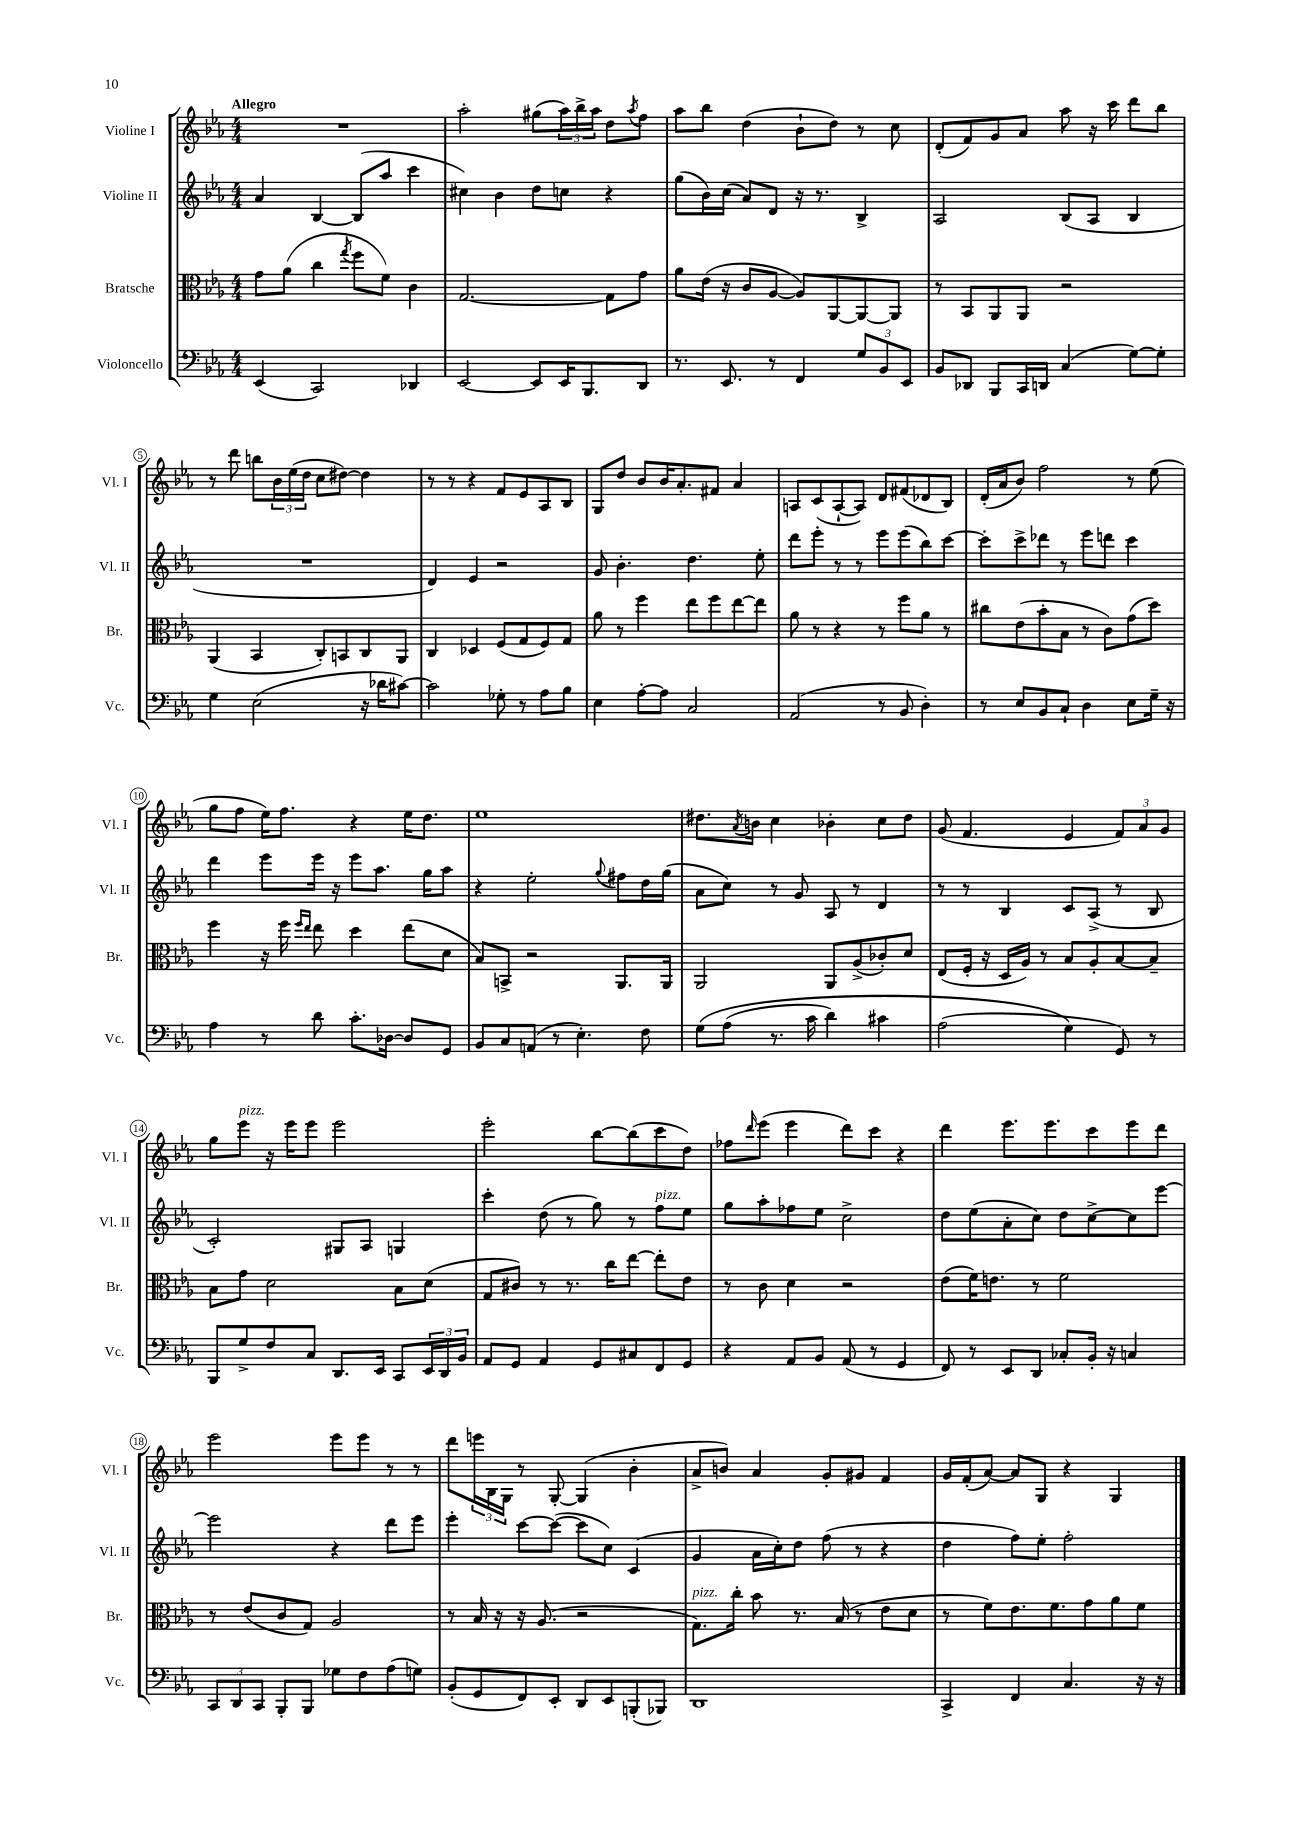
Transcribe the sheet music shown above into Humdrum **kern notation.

**kern	**kern	**kern	**kern
*staff4	*staff3	*staff2	*staff1
*clefF4	*clefC3	*clefG2	*clefG2
*k[b-e-a-]	*k[b-e-a-]	*k[b-e-a-]	*k[b-e-a-]
*M4/4	*M4/4	*M4/4	*M4/4
(4EE-	8g	4a-	1r
.	(8a-	.	.
2CC)	4cc	[4B-	.
.	8qgg	.	.
.	8ff	(8B-]	.
.	8f)	8aa-	.
4DD-	4c	4ccc	.
=	=	=	=
[2EE-	[2.G	4cc#)	2aa-'
.	.	4b-	.
8EE-]	.	8dd	(8gg#
16EE-	.	8cc	24aa-)
.	.	.	24bb-^
8.BBB-	.	.	.
.	.	.	24aa-
.	8G]	4r	8dd
.	.	.	8qaa-
8DD	8g	.	8ff
=	=	=	=
8.r	8a-	(8gg	8aa-
.	(16e-	16b-)	8bb-
8.EE-	16r	(16cc	.
.	8c	8a-)	(4dd
8r	[8A-	8d	.
4FF	8A-])	16r	8b-`
.	.	8.r	.
.	[8AA-	.	8dd)
12G	8AA-_	4B-^	8r
12BB-	.	.	.
.	8AA-]	.	8cc
12EE-	.	.	.
=	=	=	=
8BB-	8r	2A-	(8d'
8DD-	8BB-	.	8f)
8BBB-	8AA-	.	8g
16CC	8AA-	.	8a-
16DD	.	.	.
(4C	2r	(8B-	8aa-
.	.	8A-	16r
.	.	.	16ccc
[8G)	.	4B-	8ddd
8G']	.	.	8bb-
=	=	=	=
4G	(4AA-	1r	8r
.	.	.	8ddd
(2E-	4BB-	.	8bb
.	.	.	24b-
.	.	.	(24ee-
.	.	.	24dd
.	8C')	.	8cc
.	8BB	.	[8dd#)
16r	8C	.	4dd#]
16d-	.	.	.
[8c#)	8AA-	.	.
=	=	=	=
2c#]	4C	4d)	8r
.	.	.	8r
.	4D-	4e-	4r
8G-'	(8F	2r	8f
8r	8G	.	8e-
8A-	8F)	.	8A-
8B-	8G	.	8B-
=	=	=	=
4E-	8a-	8g	8G
.	8r	4.b-'	8dd
[8A-'	4ff	.	8b-
8A-]	.	.	16b-
.	.	.	8.a-'
2C	8ee-	4.dd	.
.	8ff	.	8f#
.	[8ee-	.	4a-
.	8ee-]	8ee-'	.
=	=	=	=
(2AA-	8a-	8ddd	8A
.	8r	8eee-'	(8c
.	4r	8r	[8A`
.	.	8r	8A])
8r	8r	8eee-	8d
8BB-	8ff	(8eee-	(8f#
4D')	8a-	8bb-)	8d-
.	8r	[8ccc	8B-)
=	=	=	=
8r	8cc#	8ccc']	(16d'
.	.	.	16a-
8E-	(8e-	8ccc^	8b-)
8BB-	8b-'	8ddd-	2ff
8C`	8B-	8r	.
4D	8r	8eee-	.
.	8c)	8ddd	.
8E-	(8g	4ccc	8r
16G~	8dd)	.	(8ee-
16r	.	.	.
=	=	=	=
4A-	4ff	4ddd	8gg
.	.	.	8ff
8r	16r	8eee-	16ee-)
.	16ff	.	8.ff
.	16qqff	.	.
.	16qqee-	.	.
8d	8ee-	16eee-	.
.	.	16r	.
8.c'	4dd	8eee-	4r
.	.	8.aa-	.
[16D-	.	.	.
8D-]	(8ee-	.	16ee-
.	.	16gg	8.dd
8GG	8d	8aa-	.
=	=	=	=
8BB-	8B-)	4r	1ee-
8C	8BB^	.	.
(8AA	2r	2ee-'	.
8r	.	.	.
4.E-')	.	.	.
.	.	8qqgg	.
.	8.AA-	8ff#	.
8F	.	16dd	.
.	16AA-	(16gg	.
=	=	=	=
&(8G	2AA-	8a-	8.dd#
(8A-	.	8cc)	.
.	.	.	8qa-
.	.	.	16b
8.r	.	8r	4cc
.	.	8g	.
16c	.	.	.
4d)	8AA-	8A-	4b-'
.	(8A-^	8r	.
4c#	8c-')	4d	8cc
.	8d	.	8dd#
=	=	=	=
(2A-	(8E-	8r	(8g
.	16F'	8r	4.f
.	16r	.	.
.	16D	4B-	.
.	16A-)	.	.
.	8r	.	.
4G&)	8B-	8c	4e-
.	8A-'	(8A-^	.
8GG)	[8B-	8r	12f)
.	.	.	12a-
8r	8B-~]	8B-	.
.	.	.	12g
=	=	=	=
8BBB-	8B-	2c')	8gg
8G^	8g	.	8eee-
8F	2d	.	16r
.	.	.	16eee-
8C	.	.	8eee-
8.DD	.	8G#	2eee-
.	.	8A-	.
16EE-	.	.	.
8CC	8B-	4G	.
24EE-	(8d	.	.
24DD	.	.	.
24BB-	.	.	.
=	=	=	=
8AA-	8G	4ccc'	2eee-'
8GG	8c#)	.	.
4AA-	8r	(8dd	.
.	8.r	8r	.
8GG	.	8gg)	[8bb-
.	16cc	.	.
8C#	[8ee-	8r	(8bb-]
8FF	8ee-']	8ff	8ccc
8GG	8e-	8ee-	8dd)
=	=	=	=
4r	8r	8gg	8ff-
.	.	.	16qqddd
.	8c	8aa-'	(8eee-
8AA-	4d	8ff-	4eee-
8BB-	.	8ee-	.
(8AA-	2r	2cc^	8ddd)
8r	.	.	8ccc
4GG	.	.	4r
=	=	=	=
8FF)	(8e-	8dd	4ddd
8r	16f)	(8ee-	.
.	8.e	.	.
8EE-	.	8a-'	8.eee-
8DD	8r	8cc)	.
.	.	.	8.eee-
8C-'	2f	8dd	.
16BB-'	.	[8cc^	8ccc
16r	.	.	.
4C	.	8cc]	8eee-
.	.	[8eee-	8ddd
=	=	=	=
12CC	8r	2eee-]	2eee-
12DD	.	.	.
.	(8e-	.	.
12CC	.	.	.
8BBB-'	8c	.	.
8BBB-	8G)	.	.
8G-	2A-	4r	8eee-
8F	.	.	8eee-
(8A-	.	8ddd	8r
8G)	.	8eee-	8r
=	=	=	=
(8BB-'	8r	4eee-'	8ddd
8GG	16B-	.	24eee
.	.	.	24B-
.	16r	.	.
.	.	.	24G
8FF)	16r	[8ccc	8r
.	(8.A-	.	.
8EE-'	.	(8ccc_	[8G'
8DD	2r	8ccc]	(4G]
8EE-	.	8cc)	.
(8BBB'	.	(4c	4b-'
8BBB-)	.	.	.
=	=	=	=
1DD	8.G)	4g	8a-^
.	.	.	8b)
.	16cc'	.	.
.	8b-	16a-	4a-
.	.	16cc')	.
.	8.r	8dd	.
.	.	(8ff	8g'
.	(16B-	.	.
.	8r	8r	8g#
.	8e-	4r	4f
.	8d	.	.
=	=	=	=
4CC^	8r	4dd	16g
.	.	.	(16f'
.	8f)	.	[8a-)
4FF	8.e-	8ff)	8a-]
.	.	8ee-'	8G
.	8.f	.	.
4.C	.	2ff'	4r
.	8g	.	.
.	8a-	.	4G
16r	8f	.	.
16r	.	.	.
==	==	==	==
*-	*-	*-	*-
